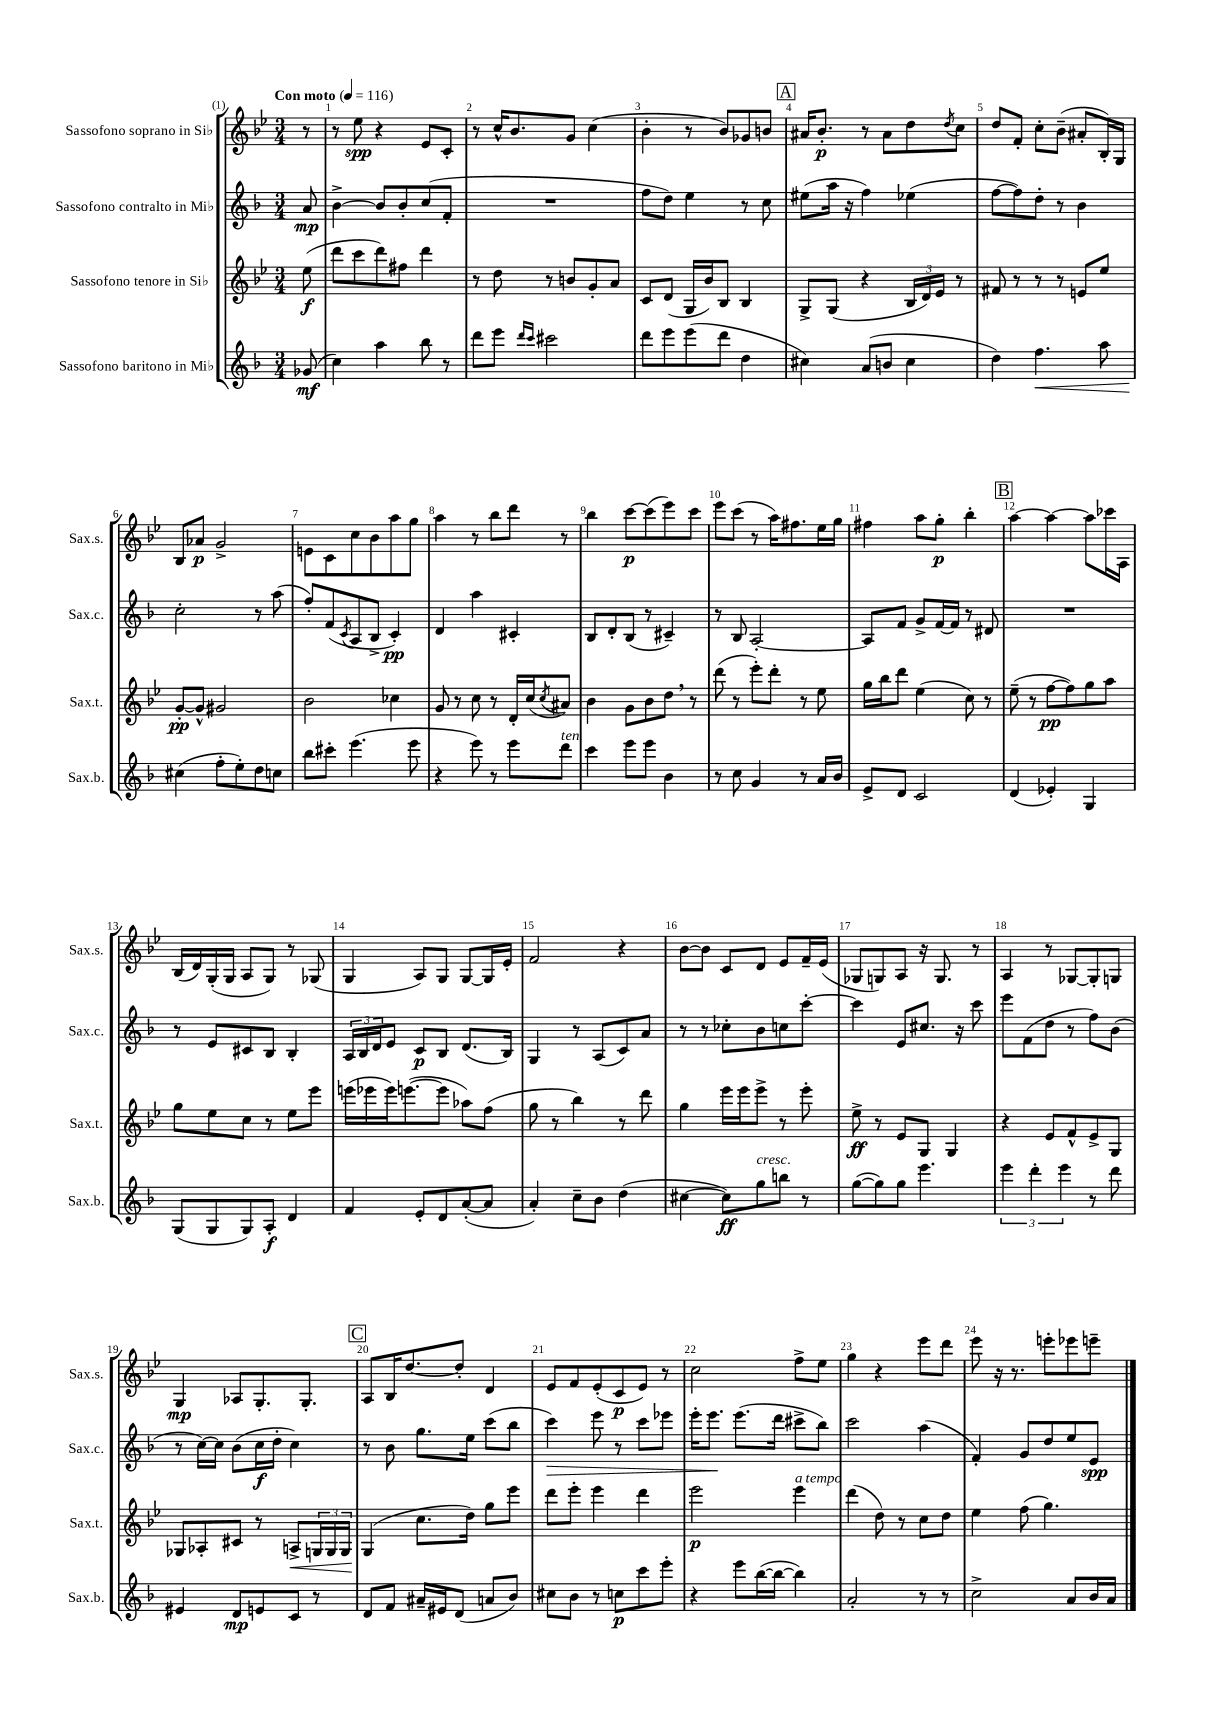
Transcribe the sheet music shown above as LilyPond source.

<<
\new StaffGroup <<
\new Staff = "s0" \with { instrumentName = "Sassofono soprano in Sib" shortInstrumentName = "Sax.s." } {
    \clef treble \key bes \major \numericTimeSignature \time 3/4 \partial 8 \tempo "Con moto" 4 = 116
    r8 |
    r8 ees''8\spp r4 ees'8 c'8-. |
    r8 c''16-^ bes'8. g'8 c''4( |
    bes'4-. r8 bes'8) ges'8 b'8 |
    \mark \markup { \box "A" } ais'16 bes'8.-.\p r8 ais'8 d''8 \acciaccatura { d''8 } c''8 |
    d''8 f'8-. c''8-. bes'8--( ais'8-. bes16-.) g16 |
    bes8 aes'8\p g'2-> |
    e'8 c'8 c''8 bes'8 a''8 g''8 |
    a''4 r8 bes''8 d'''8 r8 |
    bes''4 c'''8~\p c'''8( ees'''8) c'''8 |
    ees'''8 c'''8( r8 a''16) fis''8. ees''16 g''16 |
    fis''4 a''8 g''8-.\p bes''4-. |
    \mark \markup { \box "B" } a''4~ a''4~ a''8 ces'''16 a16 |
    bes16( d'16) g16-.( g16 a8 g8) r8 ges8( |
    g4 a8) g8 g8~ g16 ees'16-. |
    f'2 r4 |
    bes'8~ bes'8 c'8 d'8 ees'8 f'16-- ees'16( |
    ges8 g8) a8 r16 g8. r8 |
    a4 r8 ges8~ ges8-. g8 |
    g4\mp aes8 g8.-. g8.-. |
    \mark \markup { \box "C" } a8 bes16 d''8.~ d''8-. d'4 |
    ees'8 f'8 ees'8-.( c'8\p ees'8) r8 |
    c''2 f''8-> ees''8 |
    g''4 r4 ees'''8 d'''8 |
    ees'''8 r16 r8. e'''8-. ees'''8 e'''8-- \bar "|." |
}
\new Staff = "s1" \with { instrumentName = "Sassofono contralto in Mib" shortInstrumentName = "Sax.c." } {
    \clef treble \key f \major \numericTimeSignature \time 3/4 \partial 8
    a'8\mp |
    bes'4~-> bes'8 bes'8-. c''8( f'8-. |
    R2. |
    f''8 d''8) e''4 r8 c''8 |
    \mark \markup { \box "A" } eis''8( a''16 r16 f''4) ees''4( |
    f''8~ f''8) d''8-. r8 bes'4 |
    c''2-. r8 a''8( |
    f''8-.) f'8( \acciaccatura { c'8 } a8 bes8-> c'4-.\pp) |
    d'4 a''4 cis'4-. |
    bes8 d'8-. bes8( r8 cis'4--) |
    r8 bes8 a2~-. |
    a8 f'8 g'8-> f'16~ f'16 r8 dis'8 |
    \mark \markup { \box "B" } R2. |
    r8 e'8 cis'8 bes8 bes4-. |
    \tuplet 3/2 { a16 bes16 d'16 } e'8 c'8\p bes8 d'8.( bes16) |
    g4 r8 a8( c'8) a'8 |
    r8 r8 ces''8-. bes'8 c''8 c'''8~-. |
    c'''4 e'8 cis''8. r16 c'''8 |
    e'''8 f'8( d''8 r8 f''8) bes'8( |
    r8 c''16~) c''16 bes'8( c''16\f d''16-. c''4) |
    \mark \markup { \box "C" } r8 bes'8 g''8. e''16 c'''8( bes''8 |
    c'''4\>) e'''8 r8 c'''8 ees'''8 |
    e'''16-. e'''8.\! e'''8.( d'''16 cis'''8-> bes''8) |
    c'''2 a''4( |
    f'4-.) g'8 d''8 e''8 e'8\spp \bar "|." |
}
\new Staff = "s2" \with { instrumentName = "Sassofono tenore in Sib" shortInstrumentName = "Sax.t." } {
    \clef treble \key bes \major \numericTimeSignature \time 3/4 \partial 8
    ees''8\f( |
    d'''8 c'''8 d'''8) fis''8 d'''4 |
    r8 d''8 r8 b'8 g'8-. a'8 |
    c'8 d'8( g16 bes'16) bes8 bes4 |
    \mark \markup { \box "A" } g8-> g8( r4 \tuplet 3/2 { bes16 d'16) ees'16 } r8 |
    fis'8 r8 r8 r8 e'8 ees''8 |
    g'8~-.\pp g'8-^ gis'2 |
    bes'2 ces''4 |
    g'8 r8 c''8 r8 d'16-. c''16( \acciaccatura { c''8 } ais'8) |
    bes'4 g'8 bes'8 d''8 \breathe r8 |
    d'''8( r8 ees'''8-.) d'''8-. r8 ees''8 |
    g''16 bes''16 d'''8 ees''4( c''8) r8 |
    \mark \markup { \box "B" } ees''8--( r8 f''8~\pp f''8) g''8 a''8 |
    g''8 ees''8 c''8 r8 ees''8 ees'''8 |
    e'''16( ees'''16 ees'''16) e'''8.~( e'''8 aes''8) f''8( |
    g''8 r8 bes''4) r8 d'''8 |
    g''4 ees'''16 ees'''16 ees'''8-> r8 ees'''8-. |
    ees''8->\ff r8 ees'8 g8 g4 |
    r4 ees'8 f'8-^ ees'8-> g8 |
    ges8 aes8-. cis'8 r8 a8->\< \tuplet 3/2 { g16 g16 g16 } |
    \mark \markup { \box "C" } g4\!( c''8. d''16) g''8 ees'''8 |
    d'''8 ees'''8-. ees'''4 d'''4 |
    ees'''2\p ees'''4^\markup { \italic "a tempo" } |
    d'''4( d''8) r8 c''8 d''8 |
    ees''4 f''8( g''4.) \bar "|." |
}
\new Staff = "s3" \with { instrumentName = "Sassofono baritono in Mib" shortInstrumentName = "Sax.b." } {
    \clef treble \key f \major \numericTimeSignature \time 3/4 \partial 8
    ges'8\mf( |
    c''4) a''4 bes''8 r8 |
    d'''8 e'''8 \grace { d'''16 c'''16 } cis'''2 |
    d'''8 e'''8 e'''8( d'''8 d''4 |
    \mark \markup { \box "A" } cis''4) a'8( b'8 cis''4 |
    d''4) f''4.\< a''8 |
    cis''4\!( f''8-. e''8-.) d''8 c''8 |
    bes''8 cis'''8-. e'''4.( e'''8 |
    r4 e'''8) r8 e'''8 d'''8^\markup { \italic "ten." } |
    c'''4 e'''8 e'''8 bes'4 |
    r8 c''8 g'4 r8 a'16 bes'16 |
    e'8-> d'8 c'2 |
    \mark \markup { \box "B" } d'4( ees'4-.) g4 |
    g8( g8 g8) a8-.\f d'4 |
    f'4 e'8-. d'8 a'8~-.( a'8 |
    a'4-.) c''8-- bes'8 d''4( |
    cis''4~ cis''8\ff) g''8^\markup { \italic "cresc." } b''8 r8 |
    g''8~( g''8) g''8 e'''4. |
    \tuplet 3/2 { e'''4 d'''4-. e'''4 } r8 d'''8 |
    eis'4 d'8\mp e'8 c'8 r8 |
    \mark \markup { \box "C" } d'8 f'8 ais'16-- eis'16 d'8( a'8 bes'8) |
    cis''8 bes'8 r8 c''8\p c'''8 e'''8-. |
    r4 e'''8 bes''16~( bes''16~ bes''4) |
    a'2-. r8 r8 |
    c''2-> a'8 bes'16 a'16 \bar "|." |
}
>>
>>
\layout { \context { \Score \override BarNumber.break-visibility = ##(#f #t #t) barNumberVisibility = #all-bar-numbers-visible } }
